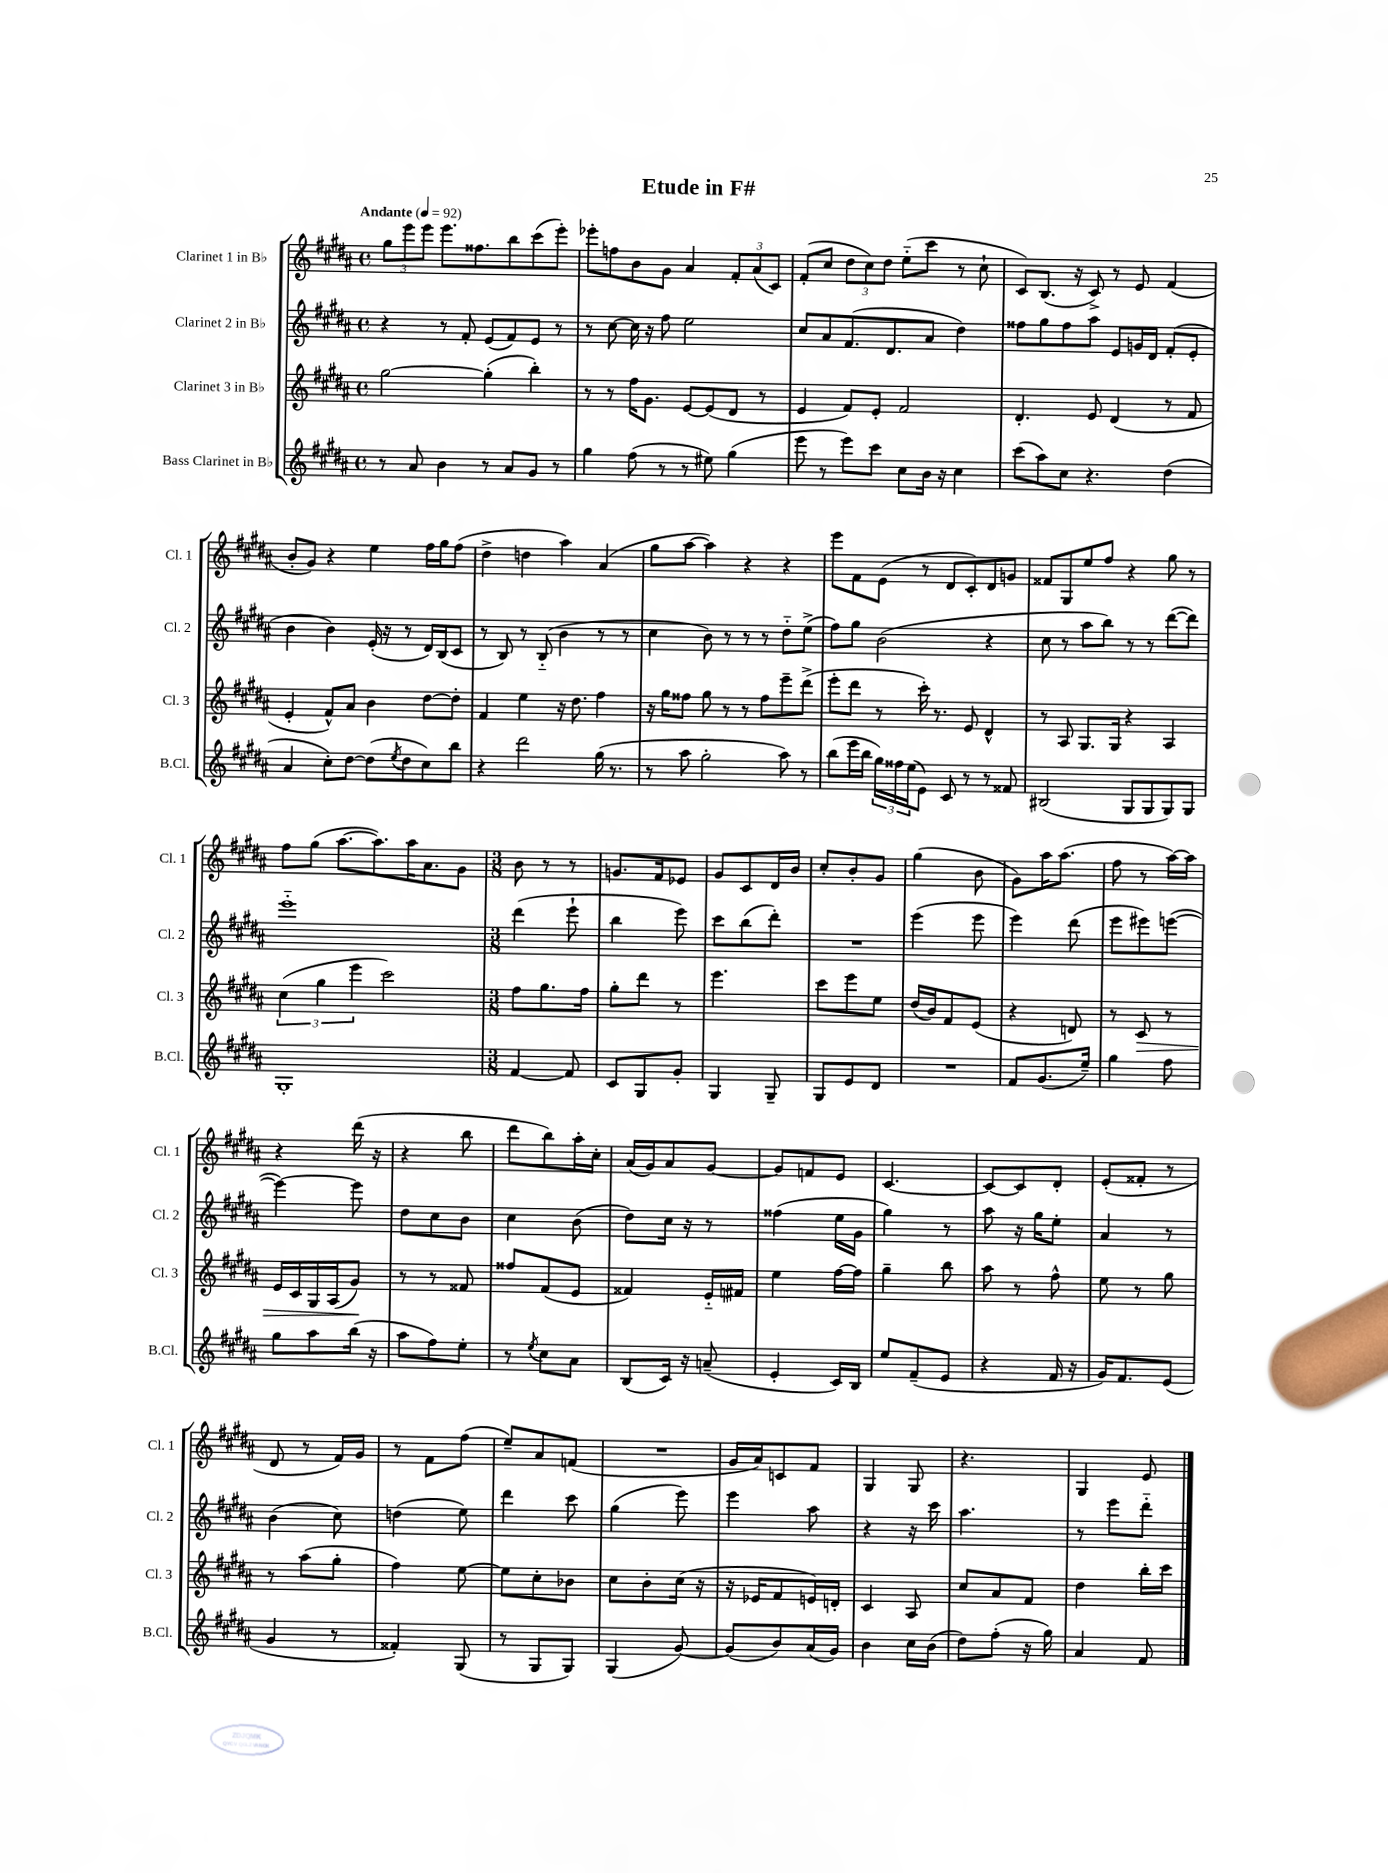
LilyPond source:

\header { title = "Etude in F#" }
<<
\new StaffGroup <<
\new Staff = "s0" \with { instrumentName = "Clarinet 1 in Bb" shortInstrumentName = "Cl. 1" } {
    \clef treble \key b \major \defaultTimeSignature \time 4/4 \tempo "Andante" 4 = 92
    \tuplet 3/2 { gis''8 e'''8 e'''8 } e'''8. fisis''8. b''8 cis'''8( e'''8-.) |
    ees'''8-. f''8 b'8 gis'8 ais'4 \tuplet 3/2 { fis'8-. ais'8( cis'8) } |
    fis'8-.( cis''8 \tuplet 3/2 { dis''8 cis''8) dis''8 } e''8-_( cis'''8 r8 cis''8-! |
    cis'8) b8.( r16 cis'8->) r8 e'8 fis'4( |
    b'8-. gis'8) r4 e''4 fis''16 gis''16 fis''8( |
    dis''4-> d''4 ais''4) ais'4( |
    gis''8 ais''8~ ais''4) r4 r4 |
    e'''8 fis'8 e'8( r8 dis'8 cis'8-.) dis'8 g'8 |
    fisis'8 gis8 e''8 fis''8 r4 gis''8 r8 |
    fis''8 gis''8( ais''8.~ ais''8.) ais''16 ais'8. gis'8 |
    \numericTimeSignature \time 3/8 b'8 r8 r8 |
    g'8. fis'16 ees'8 |
    gis'8 cis'8 dis'16 b'16 |
    cis''8-. b'8-. gis'8 |
    gis''4( b'8 |
    gis'8) ais''16 ais''8.( |
    fis''8 r8 ais''16~) ais''16 |
    r4 dis'''16( r16 |
    r4 b''8 |
    dis'''8 b''8) ais''16-. cis''16-. |
    ais'16( gis'16) ais'8 gis'8~ |
    gis'8 f'8 e'8 |
    cis'4.~ |
    cis'8~ cis'8 dis'8-. |
    e'8-.( fisis'8-. r8 |
    dis'8 r8 fis'16) gis'16 |
    r8 fis'8 fis''8( |
    e''8--) ais'8 f'8( |
    R4. |
    gis'16 ais'16) c'8 fis'8 |
    gis4 gis8 |
    r4. |
    gis4 e'8 \bar "|." |
}
\new Staff = "s1" \with { instrumentName = "Clarinet 2 in Bb" shortInstrumentName = "Cl. 2" } {
    \clef treble \key b \major \defaultTimeSignature \time 4/4
    r4 r8 fis'8-. e'8( fis'8) e'8 r8 |
    r8 cis''8~ cis''16 r16 fis''8 e''2 |
    cis''8 ais'8 fis'8.( dis'8. ais'8 dis''4) |
    fisis''8 gis''8 fisis''8 ais''8 e'8 g'16 dis'16 fis'8-.( e'8-. |
    b'4 b'4) e'16-.( r16 r8 dis'16) b16( cis'8 |
    r8 b8) r8 b8-_( b'4 r8 r8 |
    cis''4 b'8) r8 r8 r8 dis''8-_ e''8->( |
    fis''8) gis''8 b'2( r4 |
    cis''8 r8 ais''8 b''8) r8 r8 dis'''8~( dis'''8) |
    e'''1-_ |
    \numericTimeSignature \time 3/8 dis'''4( e'''8-! |
    b''4 e'''8) |
    cis'''8 b''8( dis'''8-.) |
    R4. |
    e'''4( e'''8 |
    e'''4) dis'''8( |
    e'''8 eis'''8) e'''8~( |
    e'''4~) e'''8 |
    dis''8 cis''8 b'8 |
    cis''4 b'8( |
    dis''8) cis''16 r16 r8 |
    fisis''4( e''16 gis'16 |
    gis''4) r8 |
    ais''8 r16 gis''16 e''8-. |
    ais'4 r8 |
    b'4( cis''8) |
    d''4( e''8) |
    dis'''4 cis'''8 |
    gis''4( e'''8) |
    e'''4 ais''8 |
    r4 r16 cis'''16 |
    ais''4. |
    r8 e'''8 dis'''8-_ \bar "|." |
}
\new Staff = "s2" \with { instrumentName = "Clarinet 3 in Bb" shortInstrumentName = "Cl. 3" } {
    \clef treble \key b \major \defaultTimeSignature \time 4/4
    gis''2~ gis''4-.( b''4-.) |
    r8 r8 fis''16 gis'8. e'8~ e'8( dis'8 r8 |
    e'4 fis'8) e'8-. fis'2 |
    dis'4.-. e'8 dis'4( r8 fis'8 |
    e'4-. fis'8-^) ais'8 b'4 dis''8~ dis''8-. |
    fis'4 e''4 r16 dis''8. fis''4 |
    r16 gis''16 fisis''8 gis''8 r8 r8 fisis''8 e'''8-- dis'''8->( |
    e'''8-. dis'''8 r8 cis'''16-.) r8. e'8 dis'4-^ |
    r8 ais8 gis8. gis16 r4 ais4 |
    \tuplet 3/2 { cis''4( gis''4 e'''4 } cis'''2) |
    \numericTimeSignature \time 3/8 fis''8 gis''8. fis''16 |
    gis''8-. dis'''8 r8 |
    e'''4. |
    cis'''8 e'''8 e''8 |
    dis''16( b'16) fis'8 e'8( |
    r4 d'8) |
    r8 cis'8\> r8 |
    e'16 cis'16 gis16 ais16( gis'8\!) |
    r8 r8 fisis'8 |
    fisis''8 fis'8( e'8 |
    fisis'4) e'16-_ fis'16 |
    e''4 fis''16~ fis''16 |
    gis''4-- b''8 |
    ais''8 r8 fis''8-^ |
    e''8 r8 gis''8 |
    r8 ais''8( gis''8-. |
    fis''4) e''8~ |
    e''8 cis''8-. bes'8 |
    cis''8 b'8-. cis''16( r16 |
    r16 ees'16 fis'8 e'16) d'16-. |
    cis'4 ais8 |
    cis''8 ais'8 fis'8 |
    dis''4 b''16-. cis'''16 \bar "|." |
}
\new Staff = "s3" \with { instrumentName = "Bass Clarinet in Bb" shortInstrumentName = "B.Cl." } {
    \clef treble \key b \major \defaultTimeSignature \time 4/4
    r8 ais'8 b'4 r8 ais'8 gis'8 r8 |
    gis''4 fis''8( r8 r8 eis''8) gis''4( |
    e'''8 r8 e'''8) cis'''8 cis''8 b'16 r16 cis''4 |
    cis'''8( ais''8) cis''8 r4. dis''4( |
    ais'4 cis''8-.) dis''8~ dis''8( \acciaccatura { e''8 } dis''8 cis''8) b''8 |
    r4 dis'''2 gis''16( r8. |
    r8 ais''8 gis''2-. ais''8) r8 |
    b''8( e'''16 b''16 \tuplet 3/2 { gis''16) fisis''16 e''16( } e'8) cis'8 r8 r8 fisis'8 |
    bis2( gis8 gis8 gis8) gis8 |
    gis1-. |
    \numericTimeSignature \time 3/8 fis'4~ fis'8 |
    cis'8 gis8 gis'8-. |
    gis4 gis8-- |
    gis8 e'8 dis'8 |
    R4. |
    fis'8 gis'8.( e''16--) |
    gis''4 fis''8 |
    gis''8 ais''8 b''16( r16 |
    ais''8 fis''8) e''8-. |
    r8 \acciaccatura { e''8 } cis''8 ais'8 |
    b8( cis'16) r16 a'8--( |
    e'4-. cis'16) b16 |
    e''8 fis'8--( e'8 |
    r4 fis'16 r16 |
    gis'16) fis'8. e'8( |
    gis'4 r8 |
    fisis'4-.) gis8( |
    r8 gis8 gis8) |
    gis4( gis'8~) |
    gis'8( b'8) ais'16( gis'16) |
    b'4 cis''16 b'16( |
    dis''8) fis''8-.( r16 gis''16) |
    ais'4 fis'8 \bar "|." |
}
>>
>>
\layout { \context { \Score \remove "Bar_number_engraver" } }
